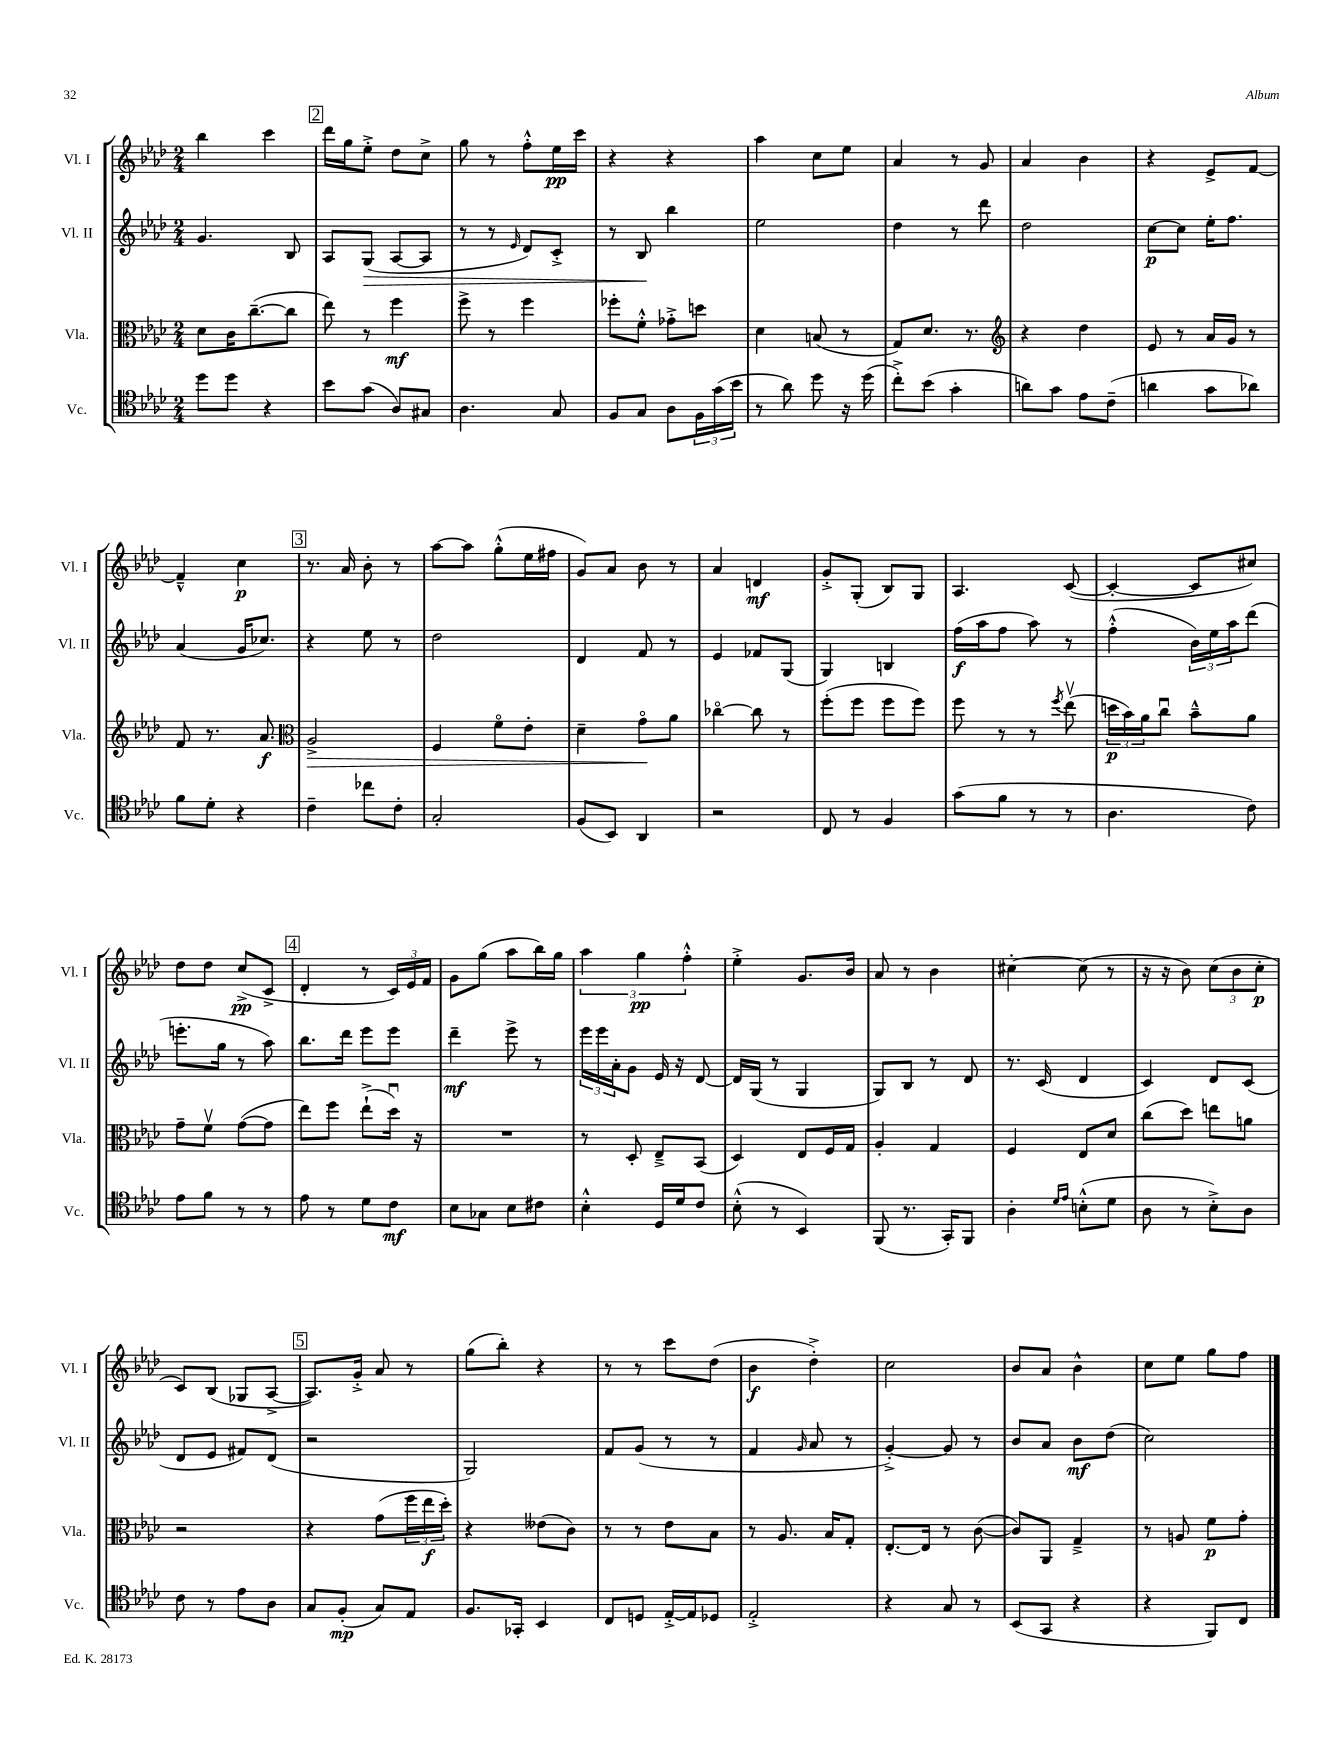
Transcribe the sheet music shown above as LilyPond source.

<<
\new StaffGroup <<
\new Staff = "s0" \with { instrumentName = "Vl. I" shortInstrumentName = "Vl. I" } {
    \clef treble \key aes \major \numericTimeSignature \time 2/4
    bes''4 c'''4 |
    \mark \markup { \box "2" } des'''16 g''16 ees''8-.-> des''8 c''8-> |
    g''8 r8 f''8-.-^ ees''16\pp c'''16 |
    r4 r4 |
    aes''4 c''8 ees''8 |
    aes'4 r8 g'8 |
    aes'4 bes'4 |
    r4 ees'8-> f'8~ |
    f'4---^ c''4\p |
    \mark \markup { \box "3" } r8. aes'16 bes'8-. r8 |
    aes''8~ aes''8 g''8-.-^( ees''16 fis''16 |
    g'8) aes'8 bes'8 r8 |
    aes'4 d'4\mf |
    g'8-.-> g8-.( bes8) g8 |
    aes4. c'8~( |
    c'4~-. c'8 cis''8) |
    des''8 des''8 c''8->\pp( c'8-> |
    \mark \markup { \box "4" } des'4-. r8 \tuplet 3/2 { c'16) ees'16 f'16 } |
    g'8 g''8( aes''8 bes''16) g''16 |
    \tuplet 3/2 { aes''4 g''4\pp f''4-.-^ } |
    ees''4-.-> g'8. bes'16 |
    aes'8 r8 bes'4 |
    cis''4~-. cis''8( r8 |
    r16 r16 bes'8) \tuplet 3/2 { c''8( bes'8 c''8-.\p } |
    c'8) bes8( ges8 aes8~-> |
    \mark \markup { \box "5" } aes8.) g'16-.-> aes'8 r8 |
    g''8( bes''8-.) r4 |
    r8 r8 c'''8 des''8( |
    bes'4\f des''4-.->) |
    c''2 |
    bes'8 aes'8 bes'4-^ |
    c''8 ees''8 g''8 f''8 \bar "|." |
}
\new Staff = "s1" \with { instrumentName = "Vl. II" shortInstrumentName = "Vl. II" } {
    \clef treble \key aes \major \numericTimeSignature \time 2/4
    g'4. bes8 |
    \mark \markup { \box "2" } aes8 g8\>( aes8~ aes8 |
    r8 r8 \grace { ees'16 } des'8) c'8-.-> |
    r8 bes8\! bes''4 |
    ees''2 |
    des''4 r8 des'''8 |
    des''2 |
    c''8~\p c''8 ees''16-. f''8. |
    aes'4( g'16 ces''8.) |
    \mark \markup { \box "3" } r4 ees''8 r8 |
    des''2 |
    des'4 f'8 r8 |
    ees'4 fes'8 g8( |
    g4) b4 |
    f''16\f( aes''16 f''8 aes''8) r8 |
    f''4-.-^( \tuplet 3/2 { bes'16) ees''16 aes''16 } des'''8( |
    e'''8.-. g''16 r8 aes''8) |
    \mark \markup { \box "4" } bes''8. des'''16 ees'''8 ees'''8 |
    des'''4--\mf ees'''8-> r8 |
    \tuplet 3/2 { ees'''16 ees'''16 aes'16-. } g'8 ees'16 r16 des'8~ |
    des'16 g16( r8 g4 |
    g8) bes8 r8 des'8 |
    r8. c'16( des'4 |
    c'4) des'8 c'8( |
    des'8 ees'8 fis'8) des'8( |
    \mark \markup { \box "5" } r2 |
    g2) |
    f'8 g'8( r8 r8 |
    f'4 \grace { g'16 } aes'8 r8 |
    g'4~-.->) g'8 r8 |
    bes'8 aes'8 bes'8\mf des''8( |
    c''2) \bar "|." |
}
\new Staff = "s2" \with { instrumentName = "Vla." shortInstrumentName = "Vla." } {
    \clef alto \key aes \major \numericTimeSignature \time 2/4
    des'8 c'16 c''8.~--( c''8 |
    \mark \markup { \box "2" } ees''8) r8 f''4\mf |
    f''8-> r8 f''4 |
    fes''8-. f'8-.-^ ges'8-.-> d''8 |
    des'4 b8( r8 |
    g8) des'8. r8. |
    \clef treble r4 des''4 |
    ees'8 r8 aes'16 g'16 r8 |
    f'8 r8. aes'8.\f |
    \mark \markup { \box "3" } \clef alto aes2->\> |
    f4 f'8\flageolet ees'8-. |
    des'4-- g'8\flageolet\! aes'8 |
    ces''4~\flageolet ces''8 r8 |
    f''8-.( f''8 f''8 f''8) |
    f''8 r8 r8 \acciaccatura { f''8 } ees''8\upbow( |
    \tuplet 3/2 { d''16\p bes'16) aes'16 } c''8\downbow bes'8---^ aes'8 |
    g'8-- f'8\upbow g'8~( g'8 |
    \mark \markup { \box "4" } ees''8) f''8 ees''8-!->( des''16\downbow) r16 |
    R2 |
    r8 des8-. ees8---> bes,8( |
    des4) ees8 f16 g16 |
    aes4-. g4 |
    f4 ees8 des'8 |
    c''8( des''8) e''8 a'8 |
    r2 |
    \mark \markup { \box "5" } r4 g'8( \tuplet 3/2 { f''16 ees''16\f des''16-.) } |
    r4 eeses'8( c'8) |
    r8 r8 ees'8 bes8 |
    r8 aes8. bes16 g8-. |
    ees8.~-. ees16 r8 c'8~( |
    c'8) aes,8 g4---> |
    r8 a8 f'8\p g'8-. \bar "|." |
}
\new Staff = "s3" \with { instrumentName = "Vc." shortInstrumentName = "Vc." } {
    \clef tenor \key aes \major \numericTimeSignature \time 2/4
    des''8 des''8 r4 |
    \mark \markup { \box "2" } bes'8 g'8( aes8) gis8 |
    aes4. g8 |
    f8 g8 aes8 \tuplet 3/2 { f16 g'16( bes'16 } |
    r8 aes'8) des''8 r16 des''16( |
    c''8-.->) bes'8( g'4-. |
    a'8) g'8 ees'8 c'8--( |
    a'4 g'8 aes'8) |
    f'8 des'8-. r4 |
    \mark \markup { \box "3" } c'4-- ces''8 c'8-. |
    g2-. |
    f8( bes,8) aes,4 |
    r2 |
    c8 r8 f4 |
    g'8( f'8 r8 r8 |
    aes4. c'8) |
    ees'8 f'8 r8 r8 |
    \mark \markup { \box "4" } ees'8 r8 des'8 c'8\mf |
    bes8 ges8 bes8 cis'8 |
    bes4-.-^ des16 des'16 c'8 |
    bes8-.-^( r8 bes,4) |
    f,8( r8. g,16-.) f,8 |
    aes4-. \grace { des'16 ees'16 } b8-.-^( des'8 |
    aes8 r8 bes8-.->) aes8 |
    c'8 r8 ees'8 aes8 |
    \mark \markup { \box "5" } g8 f8-.\mp( g8) ees8 |
    f8. ges,16-. bes,4 |
    c8 d8 ees16~-.-> ees16 des8 |
    ees2-.-> |
    r4 g8 r8 |
    bes,8( g,8 r4 |
    r4 f,8) c8 \bar "|." |
}
>>
>>
\layout { \context { \Score \remove "Bar_number_engraver" } }
